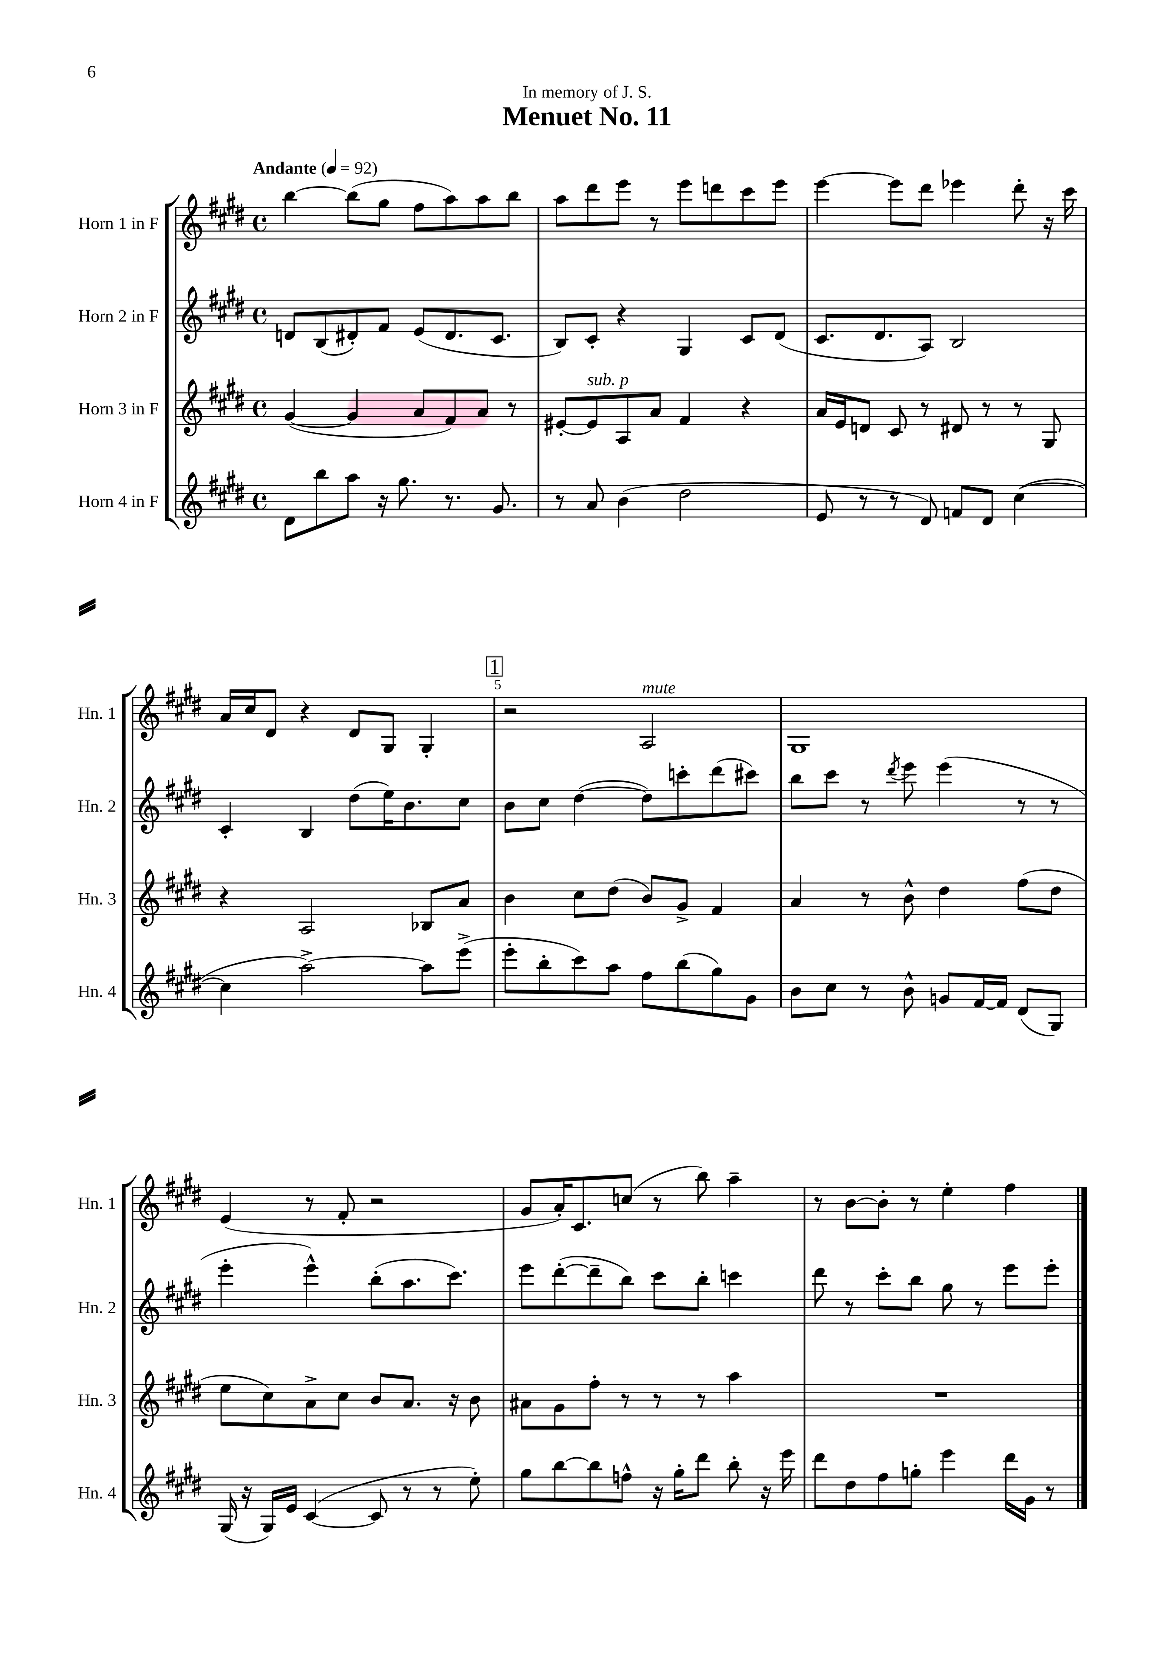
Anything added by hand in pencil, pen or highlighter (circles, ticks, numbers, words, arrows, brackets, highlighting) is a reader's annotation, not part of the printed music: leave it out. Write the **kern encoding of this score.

**kern	**kern	**kern	**kern
*staff4	*staff3	*staff2	*staff1
*clefG2	*clefG2	*clefG2	*clefG2
*k[f#c#g#d#]	*k[f#c#g#d#]	*k[f#c#g#d#]	*k[f#c#g#d#]
*M4/4	*M4/4	*M4/4	*M4/4
*met(c)	*met(c)	*met(c)	*met(c)
*MM92	*MM92	*MM92	*MM92
8d#	([4g#	8d	[4bb
8bb	.	(8B	.
8aa	4g#]	8d#')	(8bb]
16r	.	8f#	8gg#
8.gg#	.	.	.
.	8a	(8e	8ff#
8.r	8f#)	8.d#	8aa)
.	8a	.	8aa
8.g#	.	8.c#	.
.	8r	.	8bb
=	=	=	=
8r	[8e#'	8B)	8aa
8a	8e#]	8c#'	8ddd#
(4b	8A	4r	8eee
.	8a	.	8r
2dd#	4f#	4G#	8eee
.	.	.	8ddd
.	4r	8c#	8ccc#
.	.	(8d#	8eee
=	=	=	=
8e	16a	8.c#	[4eee
.	16e	.	.
8r	8d	.	.
.	.	8.d#	.
8r	8c#	.	8eee]
8d#)	8r	8A)	8ddd#
8f	8d#	2B	4eee-
8d#	8r	.	.
([4cc#	8r	.	8ddd#'
.	8G#	.	16r
.	.	.	16ccc#
=	=	=	=
4cc#]	4r	4c#'	16a
.	.	.	16cc#
.	.	.	8d#
[2aa^)	2A	4B	4r
.	.	(8dd#	8d#
.	.	16ee)	8G#
.	.	8.b	.
8aa]	8B-	.	4G#'
(8eee^	8a	8cc#	.
=	=	=	=
8eee'	4b	8b	2r
8bb'	.	8cc#	.
8ccc#)	8cc#	([4dd#	.
8aa	(8dd#	.	.
8ff#	8b)	8dd#])	2A
(8bb	8g#^	8ccc'	.
8gg#)	4f#	(8ddd#	.
8g#	.	8ccc#)	.
=	=	=	=
8b	4a	8bb	1G#
8cc#	.	8ccc#	.
8r	8r	8r	.
.	.	8qddd#	.
8b^^	8b^^	8eee	.
8g	4dd#	(4eee	.
[16f#	.	.	.
16f#]	.	.	.
(8d#	(8ff#	8r	.
8G#)	8dd#	8r	.
=	=	=	=
(16G#	8ee	4eee'	(4e
16r	.	.	.
16G#)	8cc#)	.	.
16e	.	.	.
([4c#	8a^	4eee^^)	8r
.	8cc#	.	8f#'
8c#]	8b	(8bb'	2r
8r	8.a	8.aa	.
8r	.	.	.
.	16r	8.ccc#)	.
8ee')	8b	.	.
=	=	=	=
8gg#	8a#	8eee	8g#
[8bb	8g#	([8ddd#'	16a')
.	.	.	8.c#
8bb]	8ff#'	8ddd#~]	.
8ff^^	8r	8bb)	(8cc
16r	8r	8ccc#	8r
16gg#'	.	.	.
8ddd#	8r	8bb'	8bb)
8bb'	4aa	4ccc	4aa~
16r	.	.	.
16eee	.	.	.
=	=	=	=
8ddd#	1r	8ddd#	8r
8dd#	.	8r	[8b
8ff#	.	8ccc#'	8b']
8gg'	.	8bb	8r
4eee	.	8gg#	4ee'
.	.	8r	.
16ddd#	.	8eee	4ff#
16g#	.	.	.
8r	.	8eee'	.
==	==	==	==
*-	*-	*-	*-
